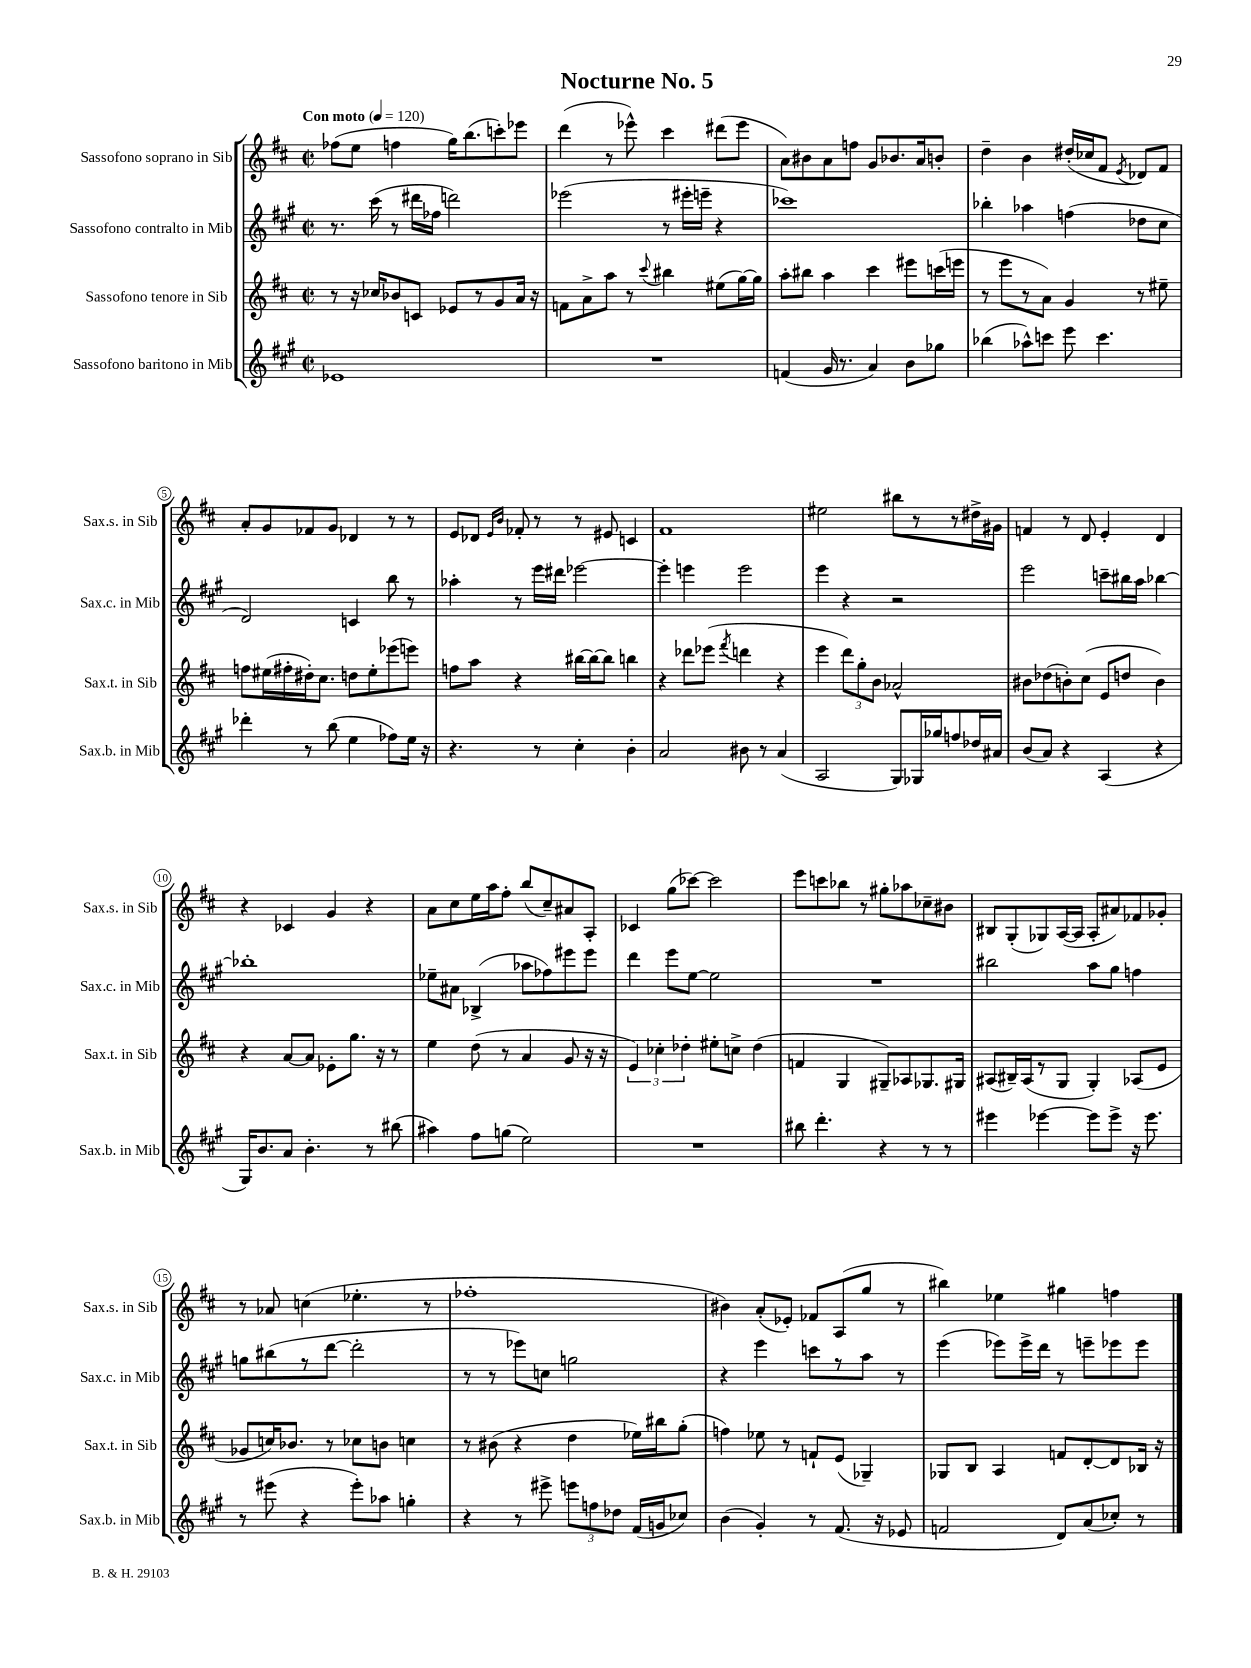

**kern	**kern	**kern	**kern
*part4	*part3	*part2	*part1
*staff4	*staff3	*staff2	*staff1
*I"Sassofono baritono in Mib	*I"Sassofono tenore in Sib	*I"Sassofono contralto in Mib	*I"Sassofono soprano in Sib
*I'Sax.b. in Mib	*I'Sax.t. in Sib	*I'Sax.c. in Mib	*I'Sax.s. in Sib
*clefG2	*clefG2	*clefG2	*clefG2
*k[f#c#g#]	*k[f#c#]	*k[f#c#g#]	*k[f#c#]
*M2/2	*M2/2	*M2/2	*M2/2
*met(c|)	*met(c|)	*met(c|)	*met(c|)
*MM120	*MM120	*MM120	*MM120
=1	=1	=1	=1
!	!	!	!LO:TX:a:B:t=Con moto
1e-X	8r	8.r	(8ff-X\L
.	16r	.	8ee\J
.	16cc-X/KL	(16ccc#\	.
.	8b-X/	8r	4ffn\
.	8cn/J	16ddd#X\LL	.
.	.	16ff-X\JJ	.
.	8e-X/L	2dddn\)	16gg\KL)
.	.	.	(8.bb\
.	8r	.	.
.	8g/	.	8cccn'\)
.	16a/Jk	.	8eee-X\J
.	16r	.	.
=2	=2	=2	=2
1r	8fn\L	(2eee-X\	(4ddd\
.	8a^\	.	.
.	8aa\J	.	8r
.	8r	.	8eee-X^^\)
.	8qqccc#/	.	.
.	4bb#X\	8r	4ccc#\
.	.	16eee#X'\LL	.
.	.	16eeen~\JJ	.
.	(8ee#X\L	4r	(8ddd#X\L
.	[16gg\L)	.	8eee-\J
.	16gg\JJ]	.	.
=3	=3	=3	=3
(4fn/	8aa'\L	1ccc-X)	8a\L)
.	8bb#X\J	.	8b#X\
16g#/	4aa\	.	8a\
8.r	.	.	.
.	.	.	8ffn\J
4a/)	4ccc#\	.	8g/L
.	.	.	8.b-X/
8b\L	8eee#X\L	.	.
.	.	.	16a/k
8gg-X\J	(16cccn\L	.	8bn'/J
.	16eeen\JJ	.	.
=4	=4	=4	=4
(4bb-X\	8r	4bb-X'\	4dd~\
.	8eee\L	.	.
8aa-X^^\L)	8r	4aa-X\	4b\
8cccn\J	8a\J)	.	.
8eee\	4g/	(4ffn\	(16dd#X'/LL
.	.	.	16cc-X/J
4.ccc\	.	.	8f#/J
.	.	.	8qe/
.	8r	8dd-X\L	8d-X/L)
.	8ee#X~\	8cc#\J	8f#/J
!!LO:LB:g=z
=5	=5	=5	=5
4ddd-X'\	8ffn\L	2d/)	8a'/L
.	(16ee#X\L	.	8g/
.	16ff#X'\	.	.
8r	16dd#X'\J)	.	8f-X/
.	8.cc#\J	.	.
(8bb\	.	.	8g/J
4ee\	8ddn\L	4cn/	4d-X/
.	8ee#'\	.	.
8ff-X\L)	(8eee-X\	8bb\	8r
16ee\Jk	8eeen\J)	8r	8r
16r	.	.	.
=6	=6	=6	=6
4.r	8ffn\L	4aa-X'\	8e/L
.	8aa\J	.	8d-X/J
.	.	.	16qqe/LL
.	.	.	16qqb/JJ
.	4r	8r	8f-X'/
8r	.	16eee\LL	8r
.	.	16ddd#X\JJ	.
4cc#'\	[16bb#X\LL	[2eee-X\	8r
.	16bb#\J_	.	.
.	8bb#\J]	.	8e#X/
4b'\	4bbn\	.	4cn/
=7	=7	=7	=7
2a/	4r	4eee-'\]	1f#
.	8ddd-X\L	4eeen\	.
.	(8eee-X\J	.	.
.	8qfff#/	.	.
8b#X\	4dddn\	2eee\	.
8r	.	.	.
(4a/	4r	.	.
=8	=8	=8	=8
2A/	4eee\	4eee\	2ee#X\
.	12ddd\L)	4r	.
.	12gg'\	.	.
.	12b\J	.	.
8G#/L)	2a-X^^/	2r	8bb#X\L
16G-X/L	.	.	8r
16gg-X/J	.	.	.
8ffn/	.	.	8r
16dd-X/L	.	.	16dd#X^\L
16a#X/JJ	.	.	16g#X\JJ
=9	=9	=9	=9
(8b/L	8b#X\L	2eee\	4fn/
8a/J)	(8dd-X\	.	.
4r	8bn'\)	.	8r
.	(8cc#\J	.	8d/
(4A/	8e/L	8cccn~\L	4e'/
.	8ddn/J	16bb#X\L	.
.	.	16aa\JJ	.
4r	4b\)	[4bb-X\	4d/
!!LO:LB:g=z
=10	=10	=10	=10
16G#/KL)	4r	1bb-X']	4r
8.b/	.	.	.
8a/J	[8a/L	.	4c-X/
4.b'\	8a/J]	.	.
.	8e-X'\L	.	4g/
.	8.gg\J	.	.
8r	.	.	4r
.	16r	.	.
(8bb#X\	8r	.	.
=11	=11	=11	=11
4aa#X\)	4ee\	8ee-X~\L	8a\L
.	.	8a#X\J	8cc#\
8ff#\L	(8dd\	(4B-X^/	16ee\L
.	.	.	16aa\J
(8ggn\J	8r	.	8ff#'\J
2ee\)	4a/	8aa-X\L	(8bb/L
.	.	8ff-X\)	8cc#~/)
.	8g/	8eee#X\	8a#X/
.	16r	8eee#\J	8A'/J
.	16r	.	.
=12	=12	=12	=12
1r	6e/)	4ddd\	4c-X/
.	6cc-X'\	.	.
.	.	8eee\L	(8gg\L
.	6dd-X'\	.	.
.	.	[8ee\J	[8ccc-X\J)
.	8ee#X'\L	2ee\]	2ccc-\]
.	8ccn^\J	.	.
.	(4dd-\	.	.
=13	=13	=13	=13
8bb#X\	4fn/	1r	8eee\L
4.ddd'\	.	.	8cccn\
.	4G/	.	8bb-X\J
.	.	.	8r
4r	8G#X~/L)	.	8gg#X'\L
.	8A-X/	.	8aa-X\
8r	8.G-X/	.	8cc-X~\
8r	.	.	8b#X\J
.	16G#X/Jk	.	.
=14	=14	=14	=14
4eee#X\	(8A#X/L	2bb#X\	8B#X/L
.	16B#X~/L)	.	(8G'/
.	(16A#/J	.	.
[4eee-X\	8r	.	8G-X/)
.	8G/J	.	([16A/L
.	.	.	16A/JJ]
8eee-\L]	4G'/)	8aa\L	8A'/L
8eee-^\J	.	8gg#\J	8a#X/)
16r	(8A-X/L	4ffn\	8f-X/
8.eee-\	.	.	.
.	8e/J	.	8g-X'/J
!!LO:LB:g=z
=15	=15	=15	=15
8r	8g-X/L	8ggn\L	8r
(8eee#X\	16ccn/K)	(8bb#X\	8a-X/
.	8.b-X/J	.	.
4r	.	8r	(4ccn\
.	8r	[8ddd\J	.
8eee#'\L)	8cc-X\L	2ddd'\]	4.ee-X'\
8aa-X\J	8bn\J	.	.
4ggn'\	4ccn\	.	.
.	.	.	8r
=16	=16	=16	=16
4r	8r	8r	1ff-X'
.	(8b#X\	8r	.
8r	4r	8eee-X\L)	.
8eee#X^\	.	8ccn\J	.
12eeen\L	4dd\	2ggn\	.
12ffn\	.	.	.
12dd-X\J	.	.	.
(16f#/LL	16ee-X\LL)	.	.
16gn/J	16bb#X\J	.	.
8cc-X/J)	(8gg'\J	.	.
=17	=17	=17	=17
(4b\	4ffn\)	4r	4b#X\)
4g#'/)	8ee-X\	4eee\	(8a'/L
.	8r	.	8e-X'/J)
8r	8fn`/L	8cccn\L	8f-X/L
(8.f#/	(8e/J	8r	(8A/
.	4G-X~/)	8aa\J	8gg/J
16r	.	.	.
8e-X/	.	8r	8r
=18	=18	=18	=18
2fn/	8G-X/L	(4eee\	4bb#X\)
.	8B/J	.	.
.	4A/	8eee-X\L)	4ee-X\
.	.	16eee-^\L	.
.	.	16ddd\JJ	.
8d/L)	8fn/L	8r	4gg#X\
(8a/	[8d'/	8eeen~\L	.
8cc-X'/J)	8d/]	8eee-X\	4ffn\
8r	16B-X/Jk	8eee-\J	.
.	16r	.	.
==	==	==	==
*-	*-	*-	*-
